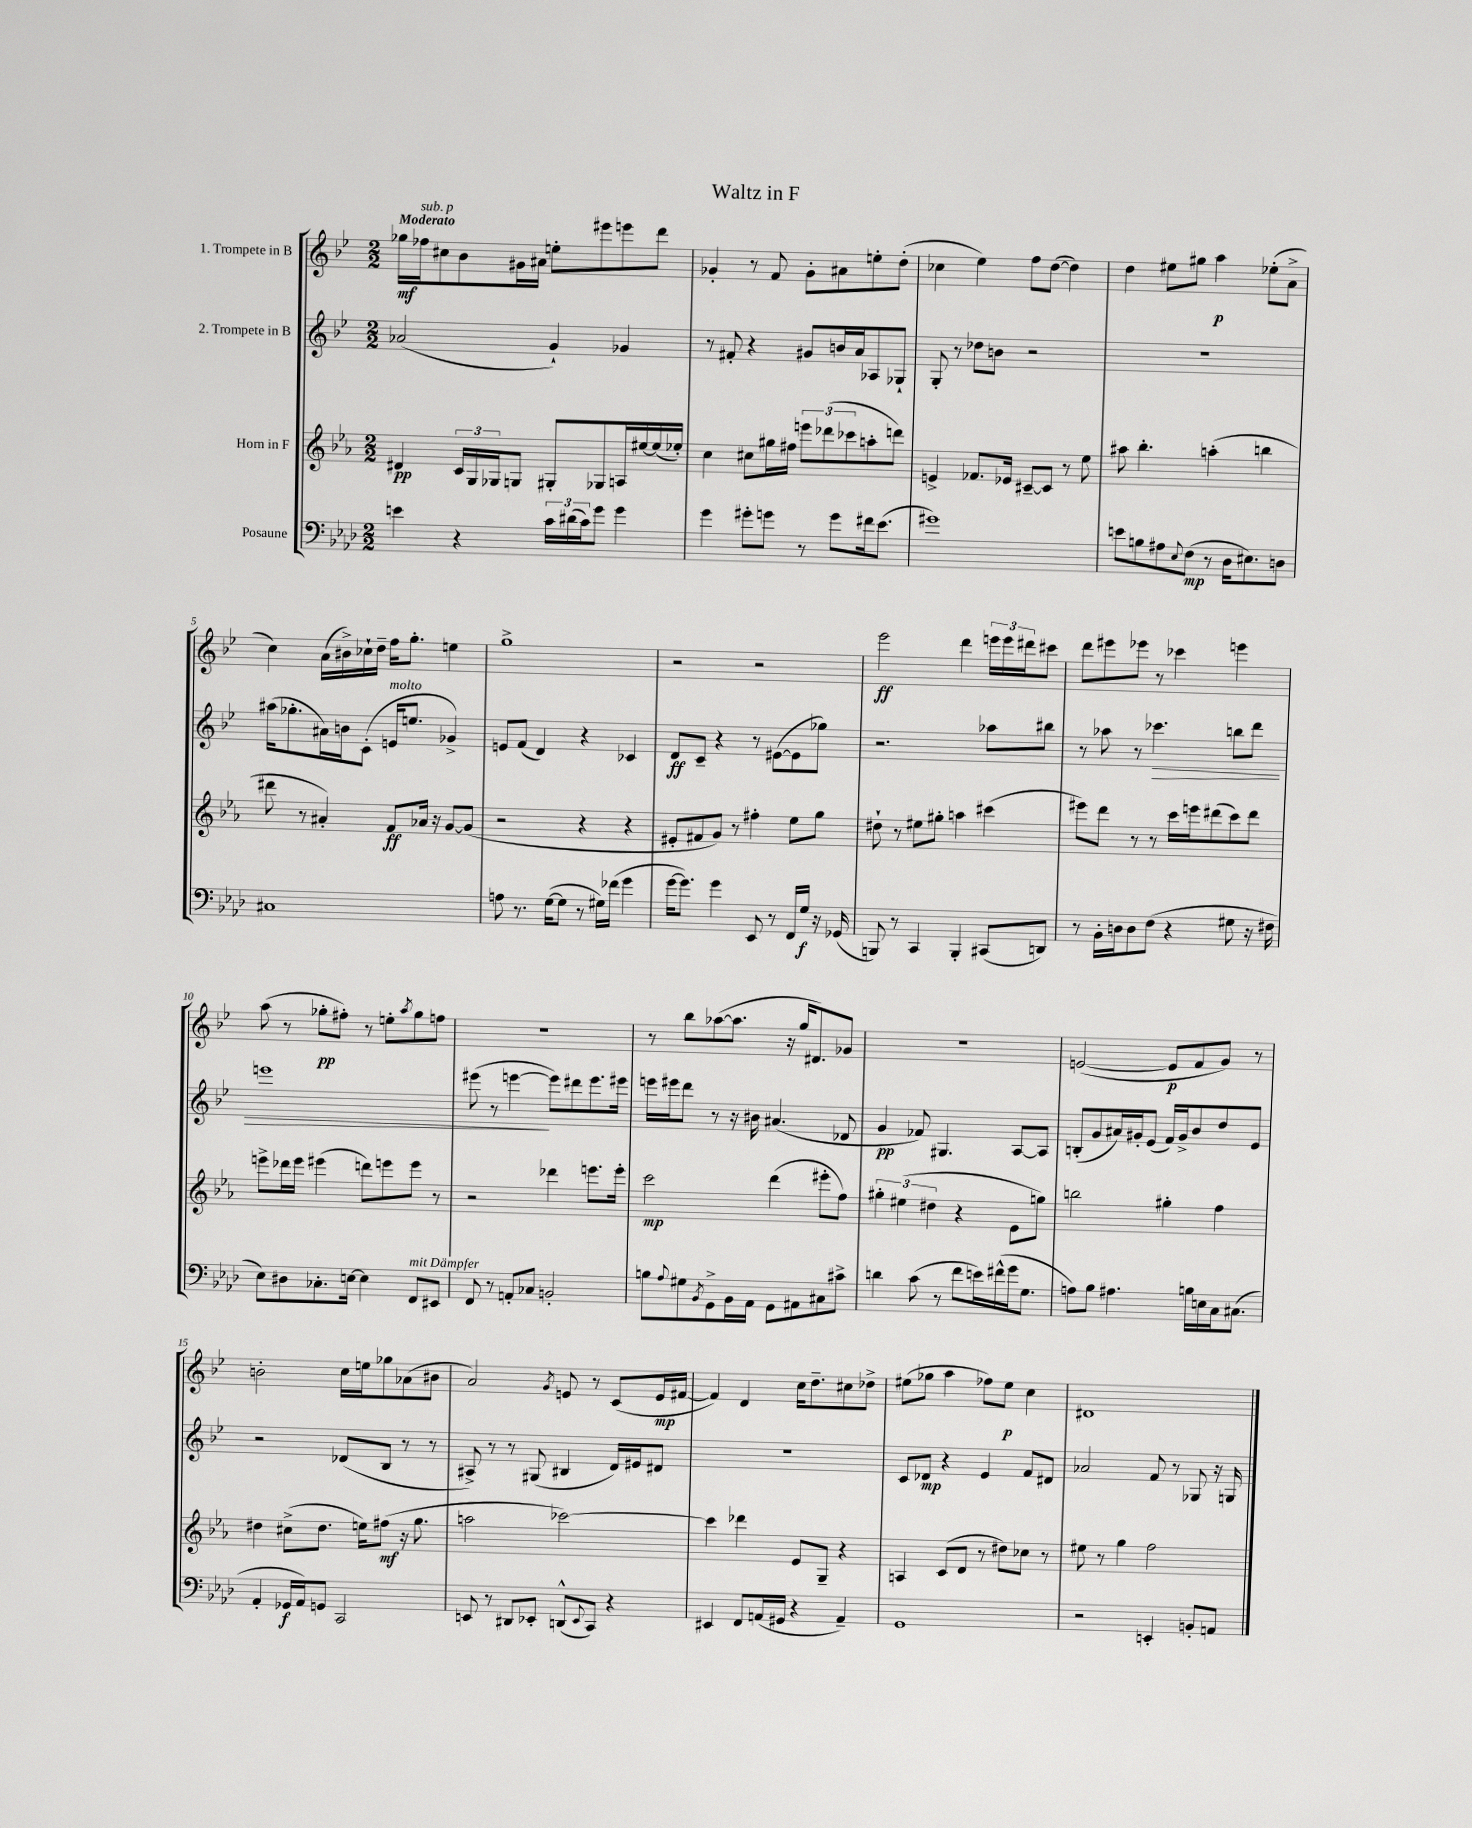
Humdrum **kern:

**kern	**kern	**kern	**kern
*staff4	*staff3	*staff2	*staff1
*clefF4	*clefG2	*clefG2	*clefG2
*k[b-e-a-d-]	*k[b-e-a-]	*k[b-e-]	*k[b-e-]
*M2/2	*M2/2	*M2/2	*M2/2
4e	4d#	(2a-	16gg-
.	.	.	16ff-
.	.	.	8cc#
4r	24c	.	8b-
.	24G	.	.
.	24G-	.	.
.	8G	.	16g#
.	.	.	16a#
24c	8G#'	4g`)	8ee'
(24d#	.	.	.
24c)	.	.	.
8g	8G-	.	8eee#
4g	16A	4g-	8eee
.	[16ee#	.	.
.	(16ee#]	.	8ddd
.	16ee-')	.	.
=	=	=	=
4g	4cc	8r	4g-'
.	.	8f#'	.
8g#'	8cc#	4r	8r
8g	16gg#	.	8f
.	16ff#	.	.
8r	12eee	8g#	8g-'
.	(12ddd-	.	.
8g	.	16b	8a#
.	12ccc-	.	.
.	.	16a	.
16f#	8aa'	8A-	8ee'
(8.e-	.	.	.
.	8ddd)	8G-`	(8dd'
=	=	=	=
1g#)	4e^	8G'	4cc-
.	.	8r	.
.	8.f-	8dd-	4ee-)
.	.	8b	.
.	16e-	.	.
.	[8c#~	2r	8ff
.	8c#]	.	([8dd
.	8r	.	4dd])
.	8ee-	.	.
=	=	=	=
8e	8aa#	1r	4dd
8B	4.bb-'	.	.
8A#	.	.	8ee#
8qqE-	.	.	.
(8F	.	.	8gg#
8r	(4aa'	.	4aa
16D-	.	.	.
8.E#)	.	.	.
.	4bb	.	(8ee-'
8D	.	.	8a^
=	=	=	=
1C#	8ddd#	(16aa#	4cc)
.	.	8.gg-'	.
.	8r	.	.
.	4a#')	16a#)	(16a
.	.	16b	16b#^)
.	.	(8c'	16cc-`
.	.	.	16dd~
.	8f	16e	16ff
.	.	8.ee	8.gg'
.	16a-	.	.
.	16r	.	.
.	[8g	4g-^)	4ee
.	(8g]	.	.
=	=	=	=
8A	2r	8e	1gg^
8.r	.	(8f	.
.	.	4d)	.
([16G	.	.	.
8G]	.	.	.
8r	4r	4r	.
16G#)	.	.	.
(16f-	.	.	.
4g	4r	4c-	.
=	=	=	=
[16g	8e#'	8d	2r
8.g])	.	.	.
.	8f#	8c~	.
4g	8g)	4r	.
.	8r	.	.
8EE-	4ff#'	8r	2r
8r	.	([8e#	.
16FF	8ee-	8e#]	.
16G	.	.	.
16r	8gg	8gg-)	.
(16GG-	.	.	.
=	=	=	=
8BBB)	8dd#`	2.r	2eee-
8r	8r	.	.
4CC	8ee#	.	.
.	8gg#'	.	.
4BBB'	4aa	.	4ddd
(8CC#	(4ccc#	8aa-	24eee
.	.	.	24eee
.	.	.	24ddd#
8DD)	.	8bb#	8ccc#
=	=	=	=
8r	8eee#)	8r	8ddd
16BB-'	8ddd	8aa-	8eee#
16D	.	.	.
8D	8r	8r	8eee-
(8F	8r	4.ccc-	8r
4r	16ccc	.	4ccc-
.	16eee	.	.
.	(8ddd#	.	.
8G#	8ccc)	8bb	4eee
16r	8ddd#	8ddd	.
16F#	.	.	.
=	=	=	=
8E-)	8eee^	1eee	(8aa
8D#	16ddd-	.	8r
.	16eee	.	.
8.C-'	(4eee#	.	8gg-'
.	.	.	8ff#')
[16E	.	.	.
4E]	8ddd)	.	8r
.	8eee	.	8ee'
.	.	.	8qaa
8FF	8eee	.	8gg-
8EE#	8r	.	8ff
=	=	=	=
8FF	2r	(8eee#	1r
8r	.	8r	.
8AA'	.	[4eee	.
8C-	.	.	.
2BB'	4ddd-	8eee])	.
.	.	8ddd#	.
.	8.eee	8.eee	.
.	16eee'	16eee#	.
=	=	=	=
8B	2ccc	16eee	8r
.	.	16eee#	.
8qqA-	.	.	.
8G#	.	8ddd	8bb-
8qBB-	.	.	.
8GG^	.	8r	([8aa-
16BB-	.	16r	8.aa-]
16AA-	.	16b#	.
8GG	(4ddd	(4.a#	.
.	.	.	16r
8AA#	.	.	16gg
.	.	.	8.d#)
8C#	8eee#'	.	.
8c#^	8ff)	8d-	8g-
=	=	=	=
4d	6gg#'	4g	1r
.	(6ee#	.	.
(8c	.	8f-)	.
.	6dd#	.	.
8r	.	4.G#	.
8f	4r	.	.
16e)	.	.	.
(16f#^^	.	.	.
16g	8e-	[8A	.
8.G	.	.	.
.	8gg)	8A]	.
=	=	=	=
8A)	2bb	(8B'	([2e
8B-	.	8g	.
4.A#	.	16a#)	.
.	.	16g#'	.
.	.	(8e-	.
.	4gg#'	16f)	8e]
.	.	16g#^	.
16B	.	8b-	8f
16E	.	.	.
16C	4ff	8dd	8g)
(8.C#	.	.	.
.	.	8e-	8r
=	=	=	=
4AA-'	4dd#	2r	2b'
16GG-	(8cc#^	.	.
16AA-)	.	.	.
8GG	8.dd#	.	.
2CC	.	(8d-	16cc
.	16ee)	.	16ee
.	(8ff#	8B-	8gg-
.	16r	8r	(8a-
.	8.gg	.	.
.	.	8r	8b#
=	=	=	=
8EE	2aa	8A#^)	2a)
8r	.	8r	.
8DD#	.	8r	.
8EE-'	.	(8G#	.
.	.	.	8qg
(8DD^^	[2ccc-)	4B#	8e
8qqEE-	.	.	.
8CC)	.	.	8r
4r	.	16d)	(8c
.	.	16e#	.
.	.	8d#	16e
.	.	.	[16f#
=	=	=	=
4EE#	4ccc-]	1r	4f#])
8FF	4ddd-	.	4d
(16AA	.	.	.
16GG#	.	.	.
4r	8e-	.	16cc
.	.	.	8.dd~
.	8G~	.	.
4AA~)	4r	.	8cc#
.	.	.	8dd-^
=	=	=	=
1GG	4A	8c	(8ee#
.	.	8d-	8gg-
.	(8c	4r	4aa
.	8d	.	.
.	8r	4e-	8ff-)
.	8dd#)	.	8ee#
.	8cc-	8f	4cc
.	8r	8d#	.
=	=	=	=
2r	8ee#	2a-	1d#
.	8r	.	.
.	4gg	.	.
4EE'	2ff	8f	.
.	.	8r	.
8BB'	.	8G-	.
8AA	.	16r	.
.	.	16G	.
==	==	==	==
*-	*-	*-	*-
